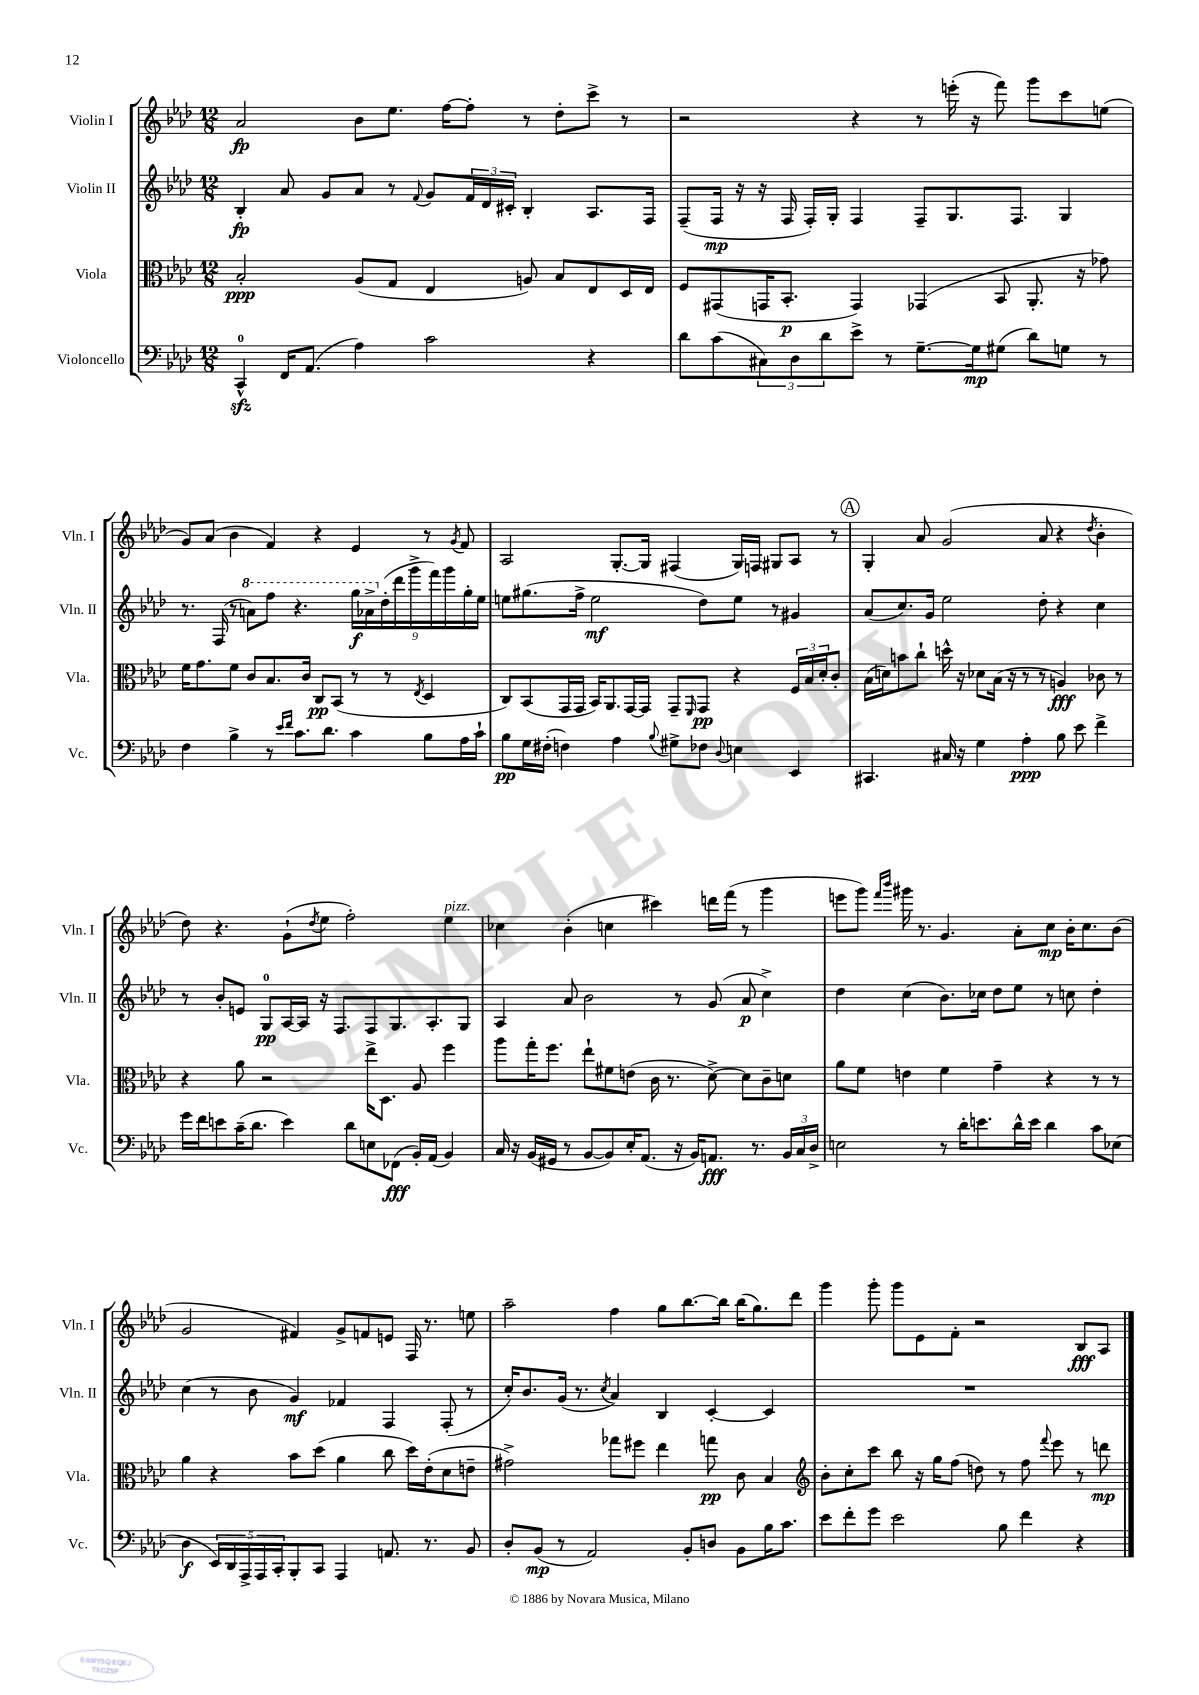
<<
\new StaffGroup <<
\new Staff = "s0" \with { instrumentName = "Violin I" shortInstrumentName = "Vln. I" } {
    \clef treble \key aes \major \numericTimeSignature \time 12/8
    aes'2\fp bes'8 ees''8. f''16~ f''8-. r8 des''8-. c'''8-> r8 |
    r2 r4 r8 e'''16-.( r16 f'''8) g'''8 c'''8 e''8( |
    g'8) aes'8( bes'4 f'4) r4 ees'4 r8 \acciaccatura { g'8 } f'8 |
    aes2 g8.~-. g16 fis4( g16) f16 gis8 aes8 r8 |
    \mark \markup { \circle "A" } g4-. aes'8 g'2( aes'8 r4 \acciaccatura { des''8 } bes'4-. |
    des''8) r4. g'8-!( \acciaccatura { des''8 } ees''8 f''2-.) ees''4^\markup { \italic "pizz." } |
    ces''4 bes'4-.( c''4 cis'''4) d'''16 f'''16( r8 g'''4 |
    e'''8 g'''8) \grace { f'''16 bes'''16 } gis'''16 r8. g'4. aes'8-. c''8\mp bes'16-. c''8. bes'8( |
    g'2 fis'4) g'8-> f'8 e'8 f16 r8. e''8 |
    aes''2-- f''4 g''8 bes''8.~ bes''16 bes''16( g''8.) des'''8 |
    g'''4 g'''8-. g'''8 ees'8 f'8-. r2 bes8\fff aes8 \bar "|." |
}
\new Staff = "s1" \with { instrumentName = "Violin II" shortInstrumentName = "Vln. II" } {
    \clef treble \key aes \major \numericTimeSignature \time 12/8
    bes4-.\fp aes'8 g'8 aes'8 r8 \appoggiatura { f'8 } g'8 \tuplet 3/2 { f'16 des'16 cis'16-. } bes4-. aes8. f16 |
    f8--( f16\mp r16 r16 f16 f16-.) g16-. f4 f8-- g8. f8. g4 |
    r8. f16( r8 \ottava #1 a''8) f'''8 r4. \tuplet 9/8 { g'''16\f aes''16-> \ottava #0 des''16-.( des'''16 g'''16-> f'''16) g'''16 g''16-. ees''16 } |
    e''8 gis''8.( f''16-> e''2\mf des''8) e''8 r8 gis'4 |
    \mark \markup { \circle "A" } aes'8( c''8.) g'16 ees''2 des''8-. r4 c''4 |
    r8 bes'8-. e'8 g8-0\pp aes16~ aes16 r16 f8. f8 g8. aes8.-. g8 |
    aes4 aes'8 bes'2 r8 g'8( aes'8\p c''4->) |
    des''4 c''4( bes'8.) ces''16 des''8 ees''8 r8 c''8 des''4-. |
    c''4( r8 bes'8 g'4\mf) fes'4 f4 f8-.( r8 |
    c''16-.) bes'8. g'16( r8. \acciaccatura { c''8 } aes'4) bes4 c'4~-. c'4 |
    R1. \bar "|." |
}
\new Staff = "s2" \with { instrumentName = "Viola" shortInstrumentName = "Vla." } {
    \clef alto \key aes \major \numericTimeSignature \time 12/8
    bes2-.\ppp aes8( g8 ees4 a8) bes8 ees8 des16 ees16 |
    f8 gis,8( g,16 bes,8.-.\p g,4) ges,4( bes,8 aes,8.-. r16 ges'8) |
    f'16 g'8. f'8 c'8 bes8. c'16 c8\pp bes,8( r8 r8 \acciaccatura { ees8 } des4 |
    c8) bes,8( g,16 g,16 bes,16) aes,8. g,16~ g,16 g,8-- \grace { f,16 } g,8\pp r4 \tuplet 3/2 { f16 bes16 des'16-. } c'8-. |
    \mark \markup { \circle "A" } bes16( d'16) b'8 c''8-! d''16-^ r16 des'8 bes16( r16 r8 r8 a4\fff) ces'8 r8 |
    r4 aes'8 r2 ees''16-> des8. aes8 f''4 |
    aes''8 g''16-. f''8. ees''8-! fis'8 e'8( c'16 r8. des'8~->) des'8 c'8-- d'8 |
    aes'8 f'8 e'4 f'4 g'4-- r4 r8 r8 |
    aes'4 r4 bes'8 des''8( aes'4 c''8 des''16) ees'16-.( des'8 e'8-- |
    gis'2->) ges''8 fis''8 ees''4 g''8\pp c'8 bes4 |
    \clef treble bes'8-. c''8-. c'''8 bes''8 r16 g''16 f''8( d''8) r8 f''8 \appoggiatura { f'''8 } ees'''8 r8 d'''8\mp \bar "|." |
}
\new Staff = "s3" \with { instrumentName = "Violoncello" shortInstrumentName = "Vc." } {
    \clef bass \key aes \major \numericTimeSignature \time 12/8
    c,4-0-^\sfz f,16 aes,8.( aes4) c'2 r4 |
    des'8 c'8( \tuplet 3/2 { cis8) des8 des'8 } ees'8-> r8 g8.~-- g16\mp gis8( des'8) g8 r8 |
    f4 bes4-> r8 \grace { ees'16 f'16 } c'8. des'8. c'4 bes8 aes16 c'16-! |
    bes8\pp g16 fis16-.( f4) aes4 \appoggiatura { bes8 } gis8-> fes8 \appoggiatura { des8 } e4 ees,4 |
    \mark \markup { \circle "A" } cis,4. cis16 r16 g4 aes4-.\ppp bes8 ees'8 f'4-> |
    g'16 f'16 e'8 c'16--( des'8. e'4) des'8 e8 fes,8\fff( bes,16-.) aes,16( bes,4) |
    c16 r16 bes,16( gis,16 r8 bes,8~ bes,8) ees16-. aes,8.( r16 bes,16) a,8.\fff r8. \tuplet 3/2 { bes,16 c16 des16-> } |
    e2 r8 des'16-. e'8. des'16-^ e'16 des'4 c'8 ees8( |
    des4\f \tuplet 5/4 { ees,16) des,16 aes,,16-> aes,,16 c,16-. } bes,,8-. c,8 aes,,4 a,8. r8. bes,8 |
    des8-. bes,8\mp( r8 aes,2) bes,8-. d8 bes,8 bes16 c'8. |
    ees'8 f'8-. g'8 ees'2 bes8 f'4 r4 \bar "|." |
}
>>
>>
\layout { \context { \Score \remove "Bar_number_engraver" } }
